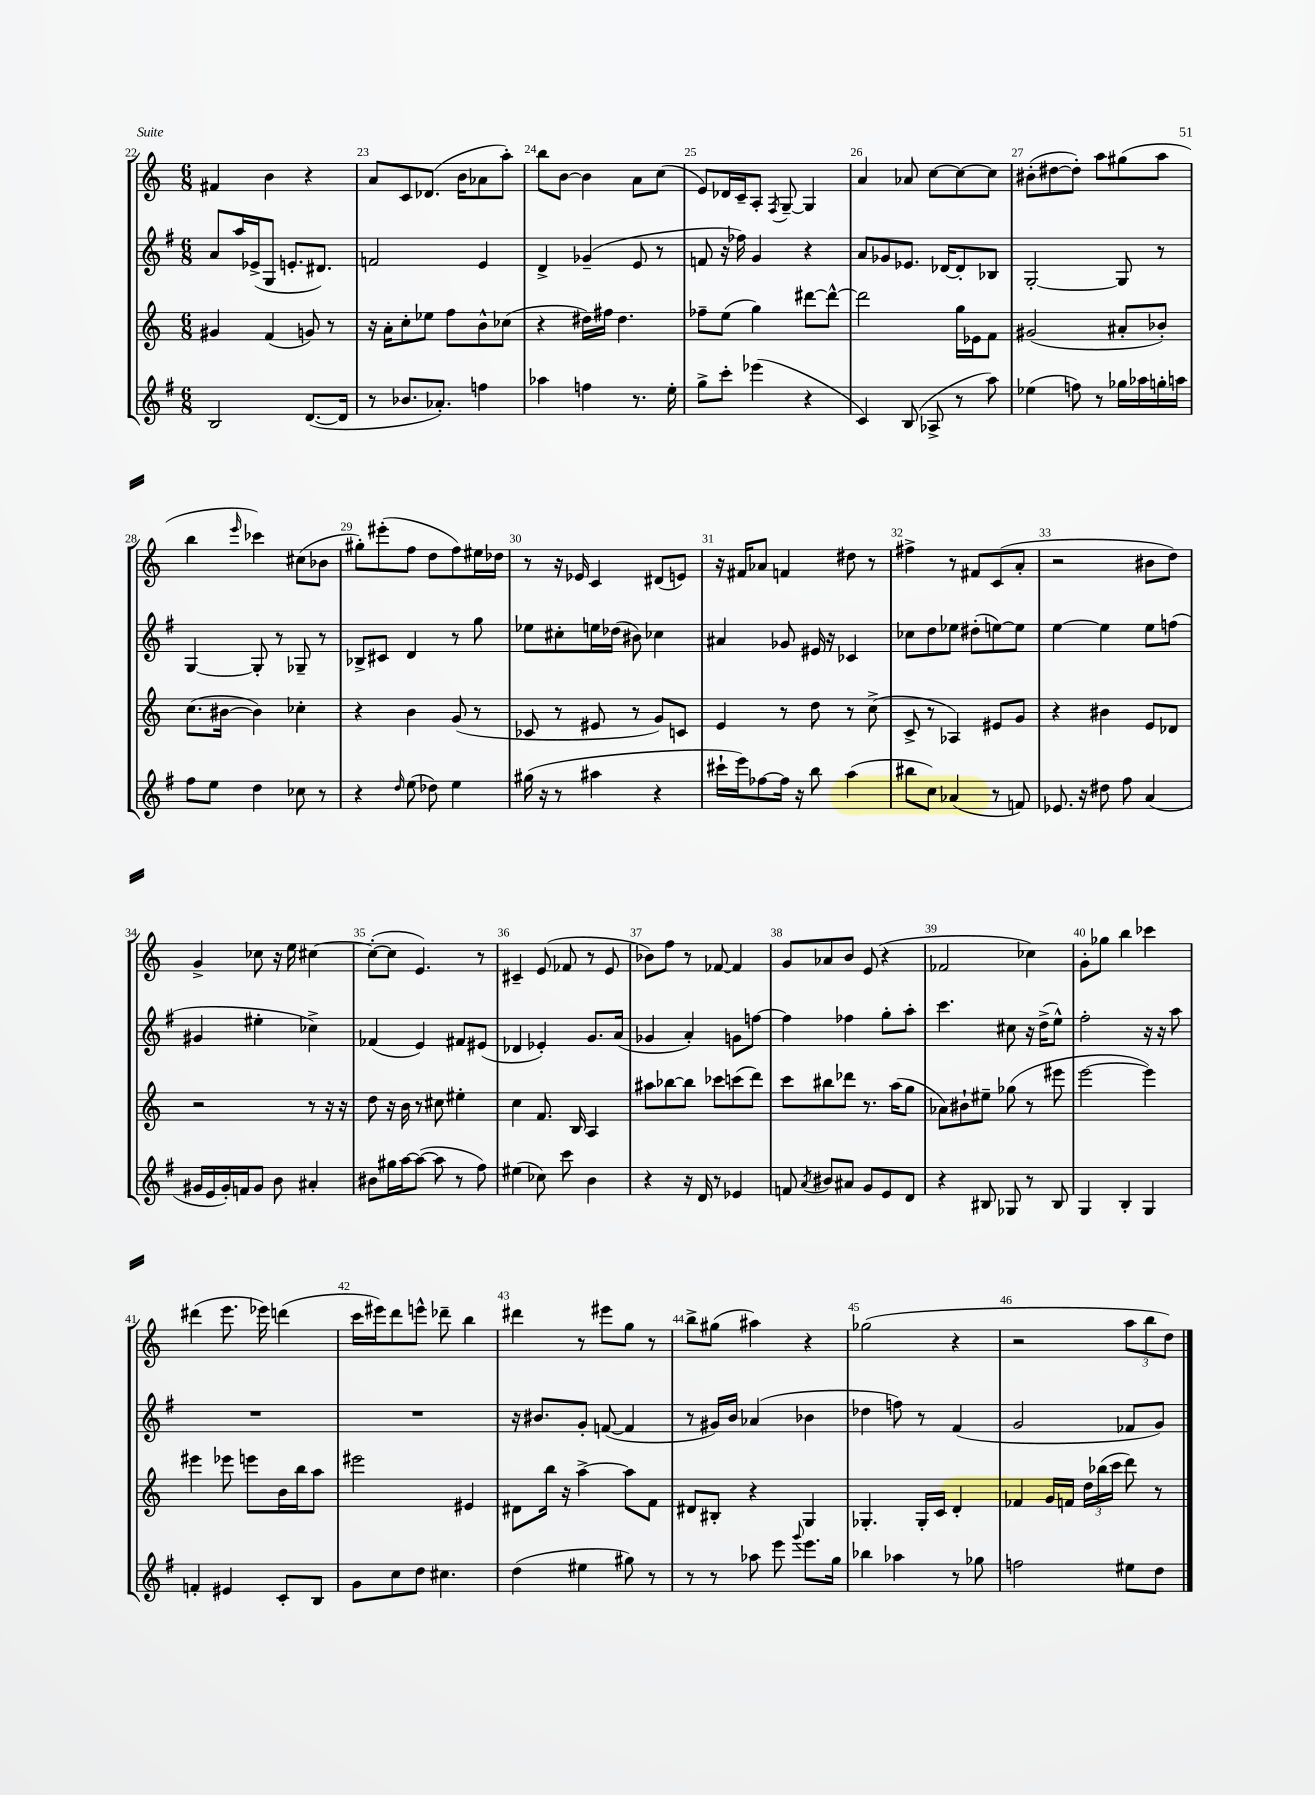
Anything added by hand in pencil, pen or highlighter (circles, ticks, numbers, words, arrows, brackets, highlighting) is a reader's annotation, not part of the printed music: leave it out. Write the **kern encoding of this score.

**kern	**kern	**kern	**kern
*part4	*part3	*part2	*part1
*staff4	*staff3	*staff2	*staff1
*clefG2	*clefG2	*clefG2	*clefG2
*k[f#]	*k[]	*k[f#]	*k[]
*M6/8	*M6/8	*M6/8	*M6/8
=22	=22	=22	=22
2B/	4g#X/	8a/L	4f#X/
.	.	16aa/L	.
.	.	(16e-X^/J	.
.	(4f/	8G/J	4b\
.	.	8.en'/L	.
([8.d/L	8gn/)	.	4r
.	.	8.d#X/J)	.
.	8r	.	.
16d/Jk]	.	.	.
=23	=23	=23	=23
8r	16r	2fn/	8a/L
.	16a'\KL	.	.
8.b-X/L	8cc'\	.	8c/
.	8ee-X\J	.	(8.d-X/J
8.a-X'/J)	.	.	.
.	8ff\L	.	.
.	.	.	16b\KL
4ffn\	8b^^\	4e/	8a-X\
.	(8cc-X\J	.	8aa'\J)
=24	=24	=24	=24
4aa-X\	4r	4d^/	8bb\L
.	.	.	[8b\J
4ffn\	16dd#X\LL)	(4g-X~/	4b\]
.	16ff#X\JJ	.	.
.	4.dd#\	.	.
8.r	.	8e/	8a\L
.	.	8r	(8cc\J
16ee'\	.	.	.
=25	=25	=25	=25
8gg^\L	8ff-X~\L	8fn/	8e/L)
8ccc'\J	(8ee\J	16r	16d-X/L
.	.	16ff-X\)	16c~/J
(4eee-X\	4gg\)	4g/	8A'/J
.	.	.	8qF/
.	.	.	[8G~/
4r	[8ddd#X\L	4r	4G/]
.	8ddd#^^\J_	.	.
=26	=26	=26	=26
4c/)	2ddd#\]	8a/L	4a/
.	.	8g-X/	.
(8B/	.	8.e-X/J	8a-X/
8A-X^/	.	.	[8cc\L
.	.	[16d-X/KL	.
8r	16gg\LL	8d-'/]	8cc\_
.	16e-X\J	.	.
8aa\)	8f\J	8B-X/J	8cc\J]
=27	=27	=27	=27
(4ee-X\	(2g#X/	[2G'/	(8b#X'\L
.	.	.	[8dd#X\
8ffn\)	.	.	8dd#'\J])
8r	.	.	8aa\L
16gg-X\LL	8a#X'/L	8G/]	(8gg#X\
16aa-X\	.	.	.
16ggn'\	8b-X'/J)	8r	8aa\J
16aan\JJ	.	.	.
!!LO:LB:g=z
=28	=28	=28	=28
8ff#\L	(8.cc\L	[4G/	4bb\
8ee\J	.	.	.
.	[16b#X\Jk	.	.
.	.	.	16qqeee/
4dd\	4b#\])	8G'/]	4ccc-X\)
.	.	8r	.
8cc-X\	4cc-X'\	8G-X~/	(8cc#X\L
8r	.	8r	8b-X\J
=29	=29	=29	=29
4r	4r	8B-X^/L	8gg#X'\L)
.	.	8c#X/J	(8eee#X'\
16qqdd/	.	.	.
(8ee\	4b\	4d/	8ff\J
8dd-X\)	.	.	8dd\L
4ee\	(8g/	8r	8ff\)
.	8r	8gg\	16ee#X\L
.	.	.	16dd-X\JJ
=30	=30	=30	=30
(16gg#X\	8c-X/	8ee-X\L	8r
16r	.	.	.
8r	8r	8cc#X'\	16r
.	.	.	16e-X/
4aa#X\	8e#X/	16een\L	4c/
.	.	(16dd-X\JJ	.
.	8r	8b#X\)	.
4r	8g/L)	4cc-X\	(8d#X/L
.	8cn/J	.	8en/J)
=31	=31	=31	=31
16ccc#X`\LL	4e/	4a#X/	16r
16eee\J)	.	.	16f#X/KL
[8ff-X\	.	.	8a-X/J
16ff-\Jk]	8r	8g-X/	4fn/
16r	.	.	.
8bb\	8dd\	16e#X/	.
.	.	16r	.
(4aa\	8r	4c-X/	8dd#X\
.	(8cc^\	.	8r
=32	=32	=32	=32
8bb#X\L	8c^/	8cc-X\L	4ff#X^\
8cc\J)	8r	8dd\	.
(4a-X/	4A-X/)	8ee-X\J	8r
.	.	(8dd#X'\L	8f#X/L
8r	8e#X/L	[8een\)	(8c/
8fn/)	8g/J	8ee\J]	8a'/J
=33	=33	=33	=33
8.e-X/	4r	[4ee\	2r
16r	.	.	.
8dd#X\	4b#X\	4ee\]	.
8ff#\	.	.	.
(4a/	8e/L	8ee\L	8b#X\L
.	8d-X/J	(8ffn\J	8dd\J)
!!LO:LB:g=z
=34	=34	=34	=34
16g#X/LL	2r	4g#X/	4g^/
16e/	.	.	.
16g#'/)	.	.	.
16fn/J	.	.	.
8g#/J	.	4ee#X'\	8cc-X\
8b\	.	.	16r
.	.	.	16ee\
4a#X'/	8r	4cc-X^\)	[4cc#X\
.	16r	.	.
.	16r	.	.
=35	=35	=35	=35
8b#X\L	8dd\	(4f-X/	(8cc#'\L_
16gg#X\L	16r	.	8cc#\J]
[16aa\J	16b\	.	.
(8aa\J_	8r	4e/)	4.e/)
8aa\]	8cc#X\	.	.
8r	4ee#X'\	8f#X/L	.
8ff#\)	.	(8e#X/J	8r
=36	=36	=36	=36
(4ee#X\	4cc\	4d-X/	4c#X~/
8cc-X\)	8.f/	4e-X'/)	(8e/
8ccc\	.	.	8f-X/
.	16B/	.	.
4b\	4A/	8.g/L	8r
.	.	.	8e/
.	.	(16a/Jk	.
=37	=37	=37	=37
4r	8aa#X\L	4g-X/	8b-X\L)
.	[8bb-X\	.	8ff\J
16r	8bb-\J]	4a'/)	8r
16d/	.	.	.
8r	8ccc-X\L	.	[8f-X/
4e-X/	(8cccn\	8gn\L	4f-/]
.	8ddd\J)	[8ffn\J	.
=38	=38	=38	=38
8fn/	8ccc\L	4ff\]	8g/L
8qa/	.	.	.
8b#X/L	8bb#X\	.	8a-X/
8a#X/J	8ddd-X\J	4ff-X\	8b/J
8g/L	8.r	.	(8e/
8e/	.	8gg'\L	4r
.	(16aa\KL	.	.
8d/J	8gg\J	8aa'\J	.
=39	=39	=39	=39
4r	8a-X\L)	4.ccc\	2f-X/
.	8b#X`\	.	.
8B#X/	8ee#X~\J	.	.
8G-X/	(8gg-X\	8cc#X\	.
8r	8r	16r	4cc-X\)
.	.	(16dd^\KL	.
8B#/	8eee#X\	8ee^^\J)	.
=40	=40	=40	=40
4G/	[2eee\	2ff#'\	8g'\L
.	.	.	8gg-X\J
4B'/	.	.	4bb\
4G/	4eee\])	16r	4ccc-X\
.	.	16r	.
.	.	8aa\	.
!!LO:LB:g=z
=41	=41	=41	=41
4fn'/	4eee#X\	2.r	(4ddd#X\
4e#X/	8eee-X\	.	8.eee\
.	8eeen\L	.	.
.	.	.	16eee-X\)
8c'/L	16b\L	.	(4dddn\
.	16bb\J	.	.
8B/J	8aa\J	.	.
=42	=42	=42	=42
8g\L	2eee#X\	2.r	16ccc\LL
.	.	.	16eee#X\J)
8cc\	.	.	8ddd\
8dd\J	.	.	8eeen^^\J
4.cc#X\	.	.	8ddd-X~\
.	4e#X/	.	4bb\
=43	=43	=43	=43
(4dd\	8d#X\L	16r	4ddd#X\
.	.	8.b#X/L	.
.	16bb\Jk	.	.
.	16r	.	.
4ee#X\	[4aa^\	8g'/J	8r
.	.	([8fn/	8eee#X\L
8gg#X\)	8aa\L]	4f/]	8gg\J
8r	8f\J	.	8r
=44	=44	=44	=44
8r	8d#X/L	8r	8bb^\L
8r	8B#X'/J	16g#X/LL)	(8gg#X\J
.	.	16b/JJ	.
8aa-X\	4r	(4a-X/	4aa#X\)
8eee\	.	.	.
8qqggg/	.	.	.
8.eee\L	4G/	4b-X\	4r
16gg\Jk	.	.	.
=45	=45	=45	=45
4bb-X\	4.G-X'/	4dd-X\	(2gg-X\
4aa-X\	.	8ffn\)	.
.	16G-'/LL	8r	.
.	16c/JJ	.	.
8r	4d'/	(4f#/	4r
8gg-X\	.	.	.
=46	=46	=46	=46
2ffn\	4f-X/	2g/	2r
.	16g/LL	.	.
.	16fn/JJ	.	.
.	24dd\LL	.	.
.	(24bb-X\	.	.
.	24ccc\JJ	.	.
8ee#X\L	8ddd\)	8f-X/L	12aa\L
.	.	.	12bb\
8dd\J	8r	8g/J)	.
.	.	.	12dd\J)
==	==	==	==
*-	*-	*-	*-
